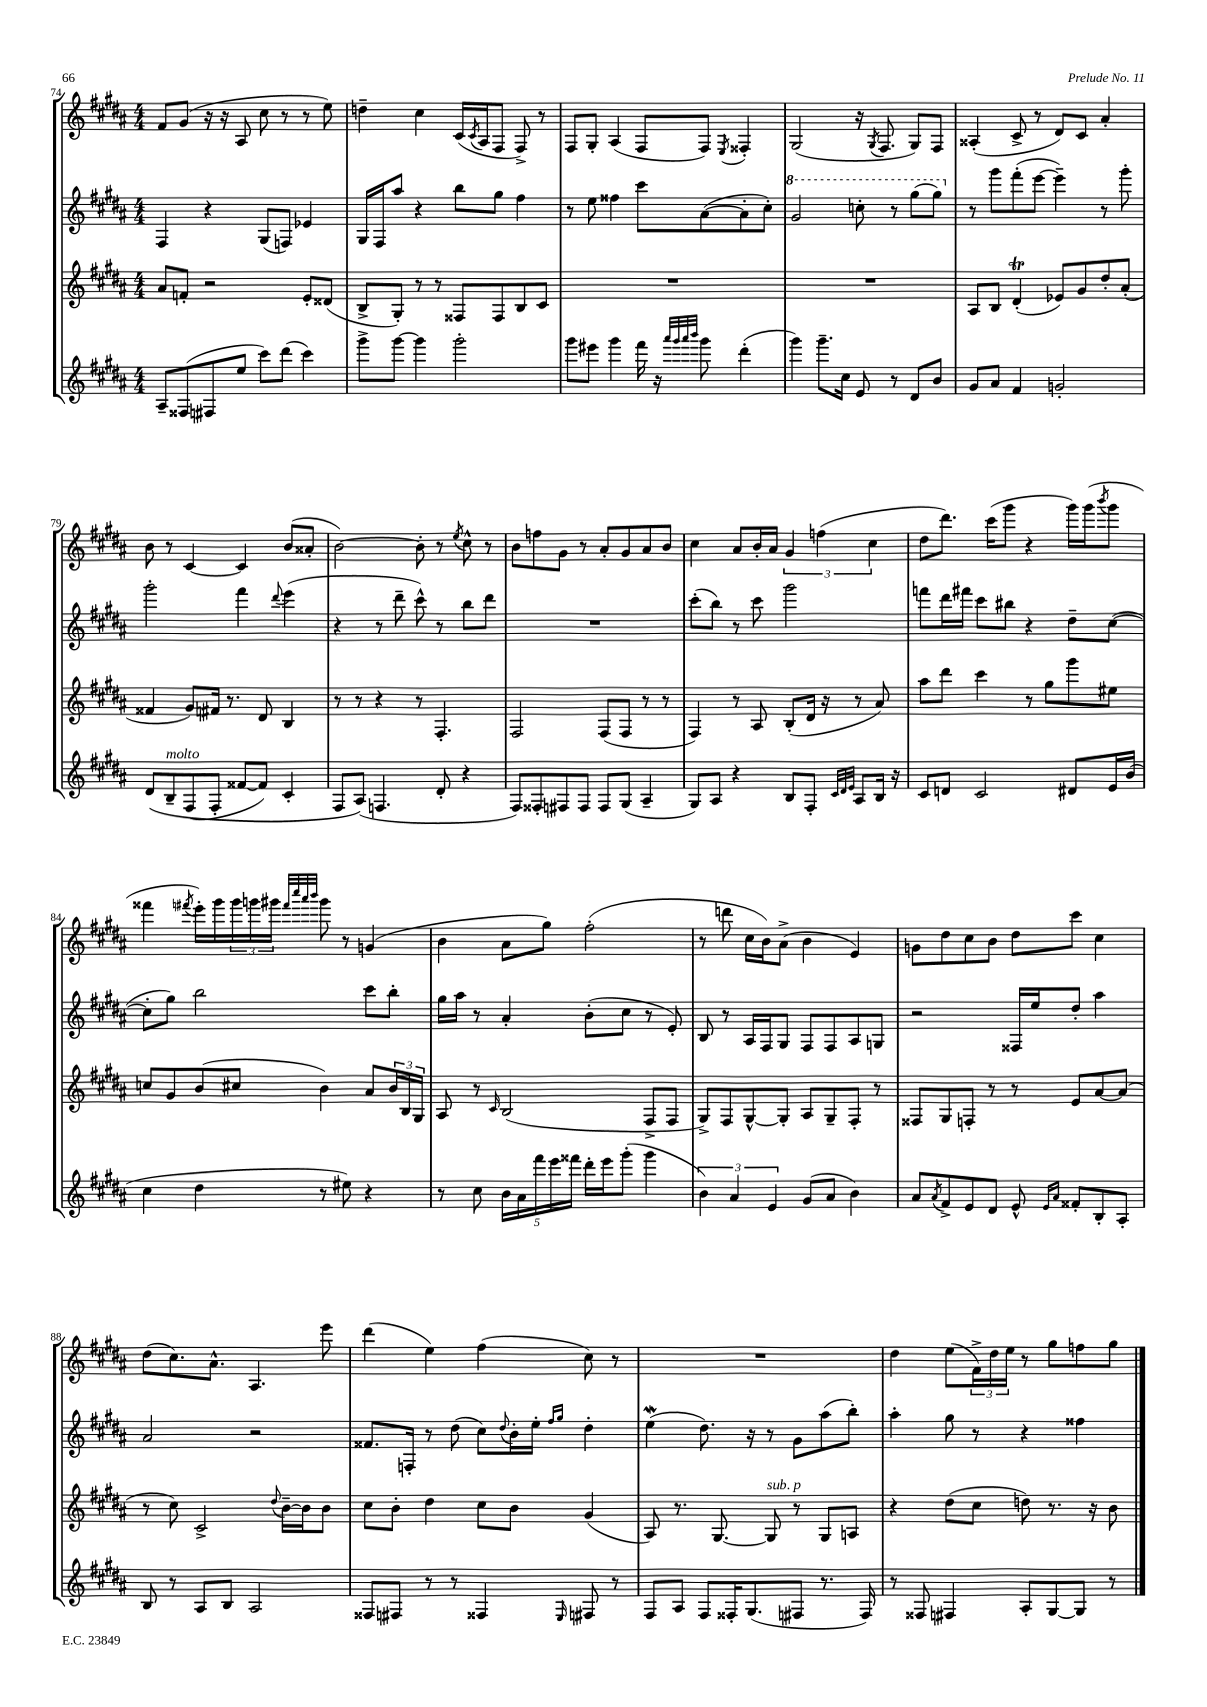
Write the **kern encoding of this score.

**kern	**kern	**kern	**kern
*staff4	*staff3	*staff2	*staff1
*clefG2	*clefG2	*clefG2	*clefG2
*k[f#c#g#d#a#]	*k[f#c#g#d#a#]	*k[f#c#g#d#a#]	*k[f#c#g#d#a#]
*M4/4	*M4/4	*M4/4	*M4/4
8A#~	8a#	4F#	8f#
(8F##	8f'	.	(8g#
8F#	2r	4r	16r
.	.	.	16r
8ee	.	.	8A#
8ccc#)	.	(8G#	8cc#
(8ddd#	.	8F)	8r
4ccc#)	8e'	4e-	8r
.	(8d##	.	8ee)
=	=	=	=
8ggg#^	8B^	16G#	4dd~
.	.	16F#	.
[8ggg#	8G#')	8aa#	.
4ggg#]	8r	4r	4cc#
.	8r	.	.
2ggg#'	8F##	8bb	(16c#
.	.	.	8qc#
.	.	.	16A#
.	8F##	8gg#	8F#
.	8B	4ff#	8F#^)
.	8c#	.	8r
=	=	=	=
8ggg#	1r	8r	8F#
8eee#	.	8ee	8G#'
4ggg#	.	4ff##	(4A#
16fff#	.	8ccc#	8F#
16r	.	.	.
32qqaaa#	.	.	.
32qqggg#	.	.	.
32qqaaa#	.	.	.
32qqbbb	.	.	.
8ggg#	.	([8a#	8F#)
.	.	.	8qE
(4ddd#'	.	8a#']	4F##'
.	.	8cc#')	.
=	=	=	=
4ggg#)	1r	2gg#	(2G#
8.ggg#~	.	.	.
16cc#	.	.	.
8e	.	8ccc'	16r
.	.	.	8qG#
.	.	.	8.F#
8r	.	8r	.
8d#	.	(8ggg#	8G#)
8b	.	8ggg#)	8F#
=	=	=	=
8g#	8A#	8r	(4A##'
8a#	8B	8ggg#	.
4f#	(4d#'	(8fff#'	8c#^
.	.	[8eee	8r
2g'	8e-)	4eee~])	8d#)
.	8g#	.	8c#
.	8dd#'	8r	4a#'
.	(8a#'	8ggg#'	.
=	=	=	=
&(8d#	4f##	2ggg#'	8b
8B~	.	.	8r
(8F#	8g#)	.	[4c#
8F#'	16f#	.	.
.	8.r	.	.
[8f##	.	4fff#	4c#]
8f##])	8d#	.	.
.	.	8qqddd#	.
4c#'	4B	(4eee	(8b
.	.	.	8a##'
=	=	=	=
8F#	8r	4r	[2b)
(8A#&)	8r	.	.
4.F	4r	8r	.
.	.	8ddd#~	.
.	8r	8ccc#^^)	8b']
8d#'	4.F#'	8r	8r
.	.	.	8qee
4r	.	8bb	8cc#^^
.	.	8ddd#	8r
=	=	=	=
8F#)	2F#	1r	8b
8F##'	.	.	8ff
8F#	.	.	8g#
8F#	.	.	8r
8F#	(8F#	.	8a#'
(8G#	8F#	.	8g#
4A#~	8r	.	8a#
.	8r	.	8b
=	=	=	=
8G#)	4F#)	(8ccc#'	4cc#
8A#	.	8bb)	.
4r	8r	8r	8a#
.	8A#	8ccc#	16b'
.	.	.	16a#
8B	(8B'	2ggg#	6g#
8F#'	16d#	.	.
.	.	.	(6ff
.	16r	.	.
32qqc#	.	.	.
32qqd#	.	.	.
32qqe	.	.	.
8A#	8r	.	.
.	.	.	6cc#
16B	8a#)	.	.
16r	.	.	.
=	=	=	=
8c#	8aa#	8fff	8dd#
8d	8ddd#	16ddd#	8.ddd#)
.	.	16fff#	.
2c#	4ccc#	8ccc#	.
.	.	.	(16ccc#
.	.	8bb#	8ggg#
.	8r	4r	4r
.	8gg#	.	.
8d#	8ggg#	8dd#~	16ggg#)
.	.	.	(16ggg#
.	.	.	8qbbb
16e	8ee#	([8cc#	8ggg#
(16b	.	.	.
=	=	=	=
4cc#	8cc	8cc#']	4fff##
.	8g#	8gg#)	.
.	.	.	8qfff#
4dd#	(8b	2bb	16eee')
.	.	.	16ggg#
.	8cc#	.	24ggg#
.	.	.	24ggg
.	.	.	24ggg#
.	.	.	32qqfff#
.	.	.	32qqcccc#
.	.	.	32qqaaa#
.	.	.	32qqbbb
8r	4b)	.	8ggg#
8ee#)	.	.	8r
4r	8a#	8ccc#	(4g
.	24b	8bb'	.
.	24B	.	.
.	24G#	.	.
=	=	=	=
8r	8A#	16gg#	4b
.	.	16aa#	.
8cc#	8r	8r	.
.	16qqc#	.	.
20b	(2B	4a#'	8a#
20a#	.	.	.
20fff#	.	.	.
.	.	.	8gg#)
20eee	.	.	.
20fff##	.	.	.
16ddd#'	.	(8b'	(2ff#'
16eee	.	.	.
(8ggg#'	.	8cc#	.
4ggg#	8F#^	8r	.
.	8F#	8e')	.
=	=	=	=
6b)	8G#^)	8B	8r
.	8F#	8r	8ddd
6a#	.	.	.
.	[8G#^^	16A#	16cc#
.	.	16F#	16b)
6e	.	.	.
.	8G#']	8G#	(8a#^
(8g#	8A#	8F#	4b
8a#	8G#~	8F#	.
4b)	8F#'	8A#	4e)
.	8r	8G	.
=	=	=	=
8a#	8F##	2r	8g
8qa#	.	.	.
8f#^	8G#	.	8dd#
8e	8F'	.	8cc#
8d#	8r	.	8b
8e^^	8r	16F##	8dd#
.	.	16ee	.
16qqe	.	.	.
16qqa#	.	.	.
8f##'	8e	8dd#'	8ccc#
8B'	[8a#	4aa#	4cc#
8A#'	(8a#]	.	.
=	=	=	=
8B	8r	2a#	(8dd#
8r	8cc#)	.	8.cc#)
8A#	2c#^	.	.
.	.	.	8.a#^^
8B	.	.	.
2A#	.	2r	4.A#
.	8qqdd#	.	.
.	[16b~	.	.
.	16b]	.	.
.	8b	.	8eee
=	=	=	=
8F##	8cc#	8.f##	(4ddd#
8F#	8b'	.	.
.	.	16F'	.
8r	4dd#	8r	4ee)
8r	.	(8dd#	.
4F##	8cc#	8cc#)	(4ff#
.	.	8qqdd#	.
.	8b	16b'	.
.	.	16ee'	.
.	.	16qqff#	.
16qqE	.	16qqgg#	.
8F#	(4g#	4dd#'	8cc#)
8r	.	.	8r
=	=	=	=
8F#	8A#)	(4ee	1r
8A#	8.r	.	.
8F#	.	8.dd#)	.
.	[8.G#	.	.
16F##'	.	.	.
(8.G#	.	16r	.
.	8G#]	8r	.
8F#	8r	8g#	.
8.r	8G#	(8aa#	.
.	8A	8bb')	.
16F#)	.	.	.
=	=	=	=
8r	4r	4aa#'	4dd#
8F##	.	.	.
4F#	(8dd#	8gg#	(8ee
.	8cc#	8r	24f#^)
.	.	.	24dd#
.	.	.	24ee
8A#'	8dd)	4r	8r
[8G#	8.r	.	8gg#
8G#]	.	4ff##	8ff
.	16r	.	.
8r	8b	.	8gg#
==	==	==	==
*-	*-	*-	*-
